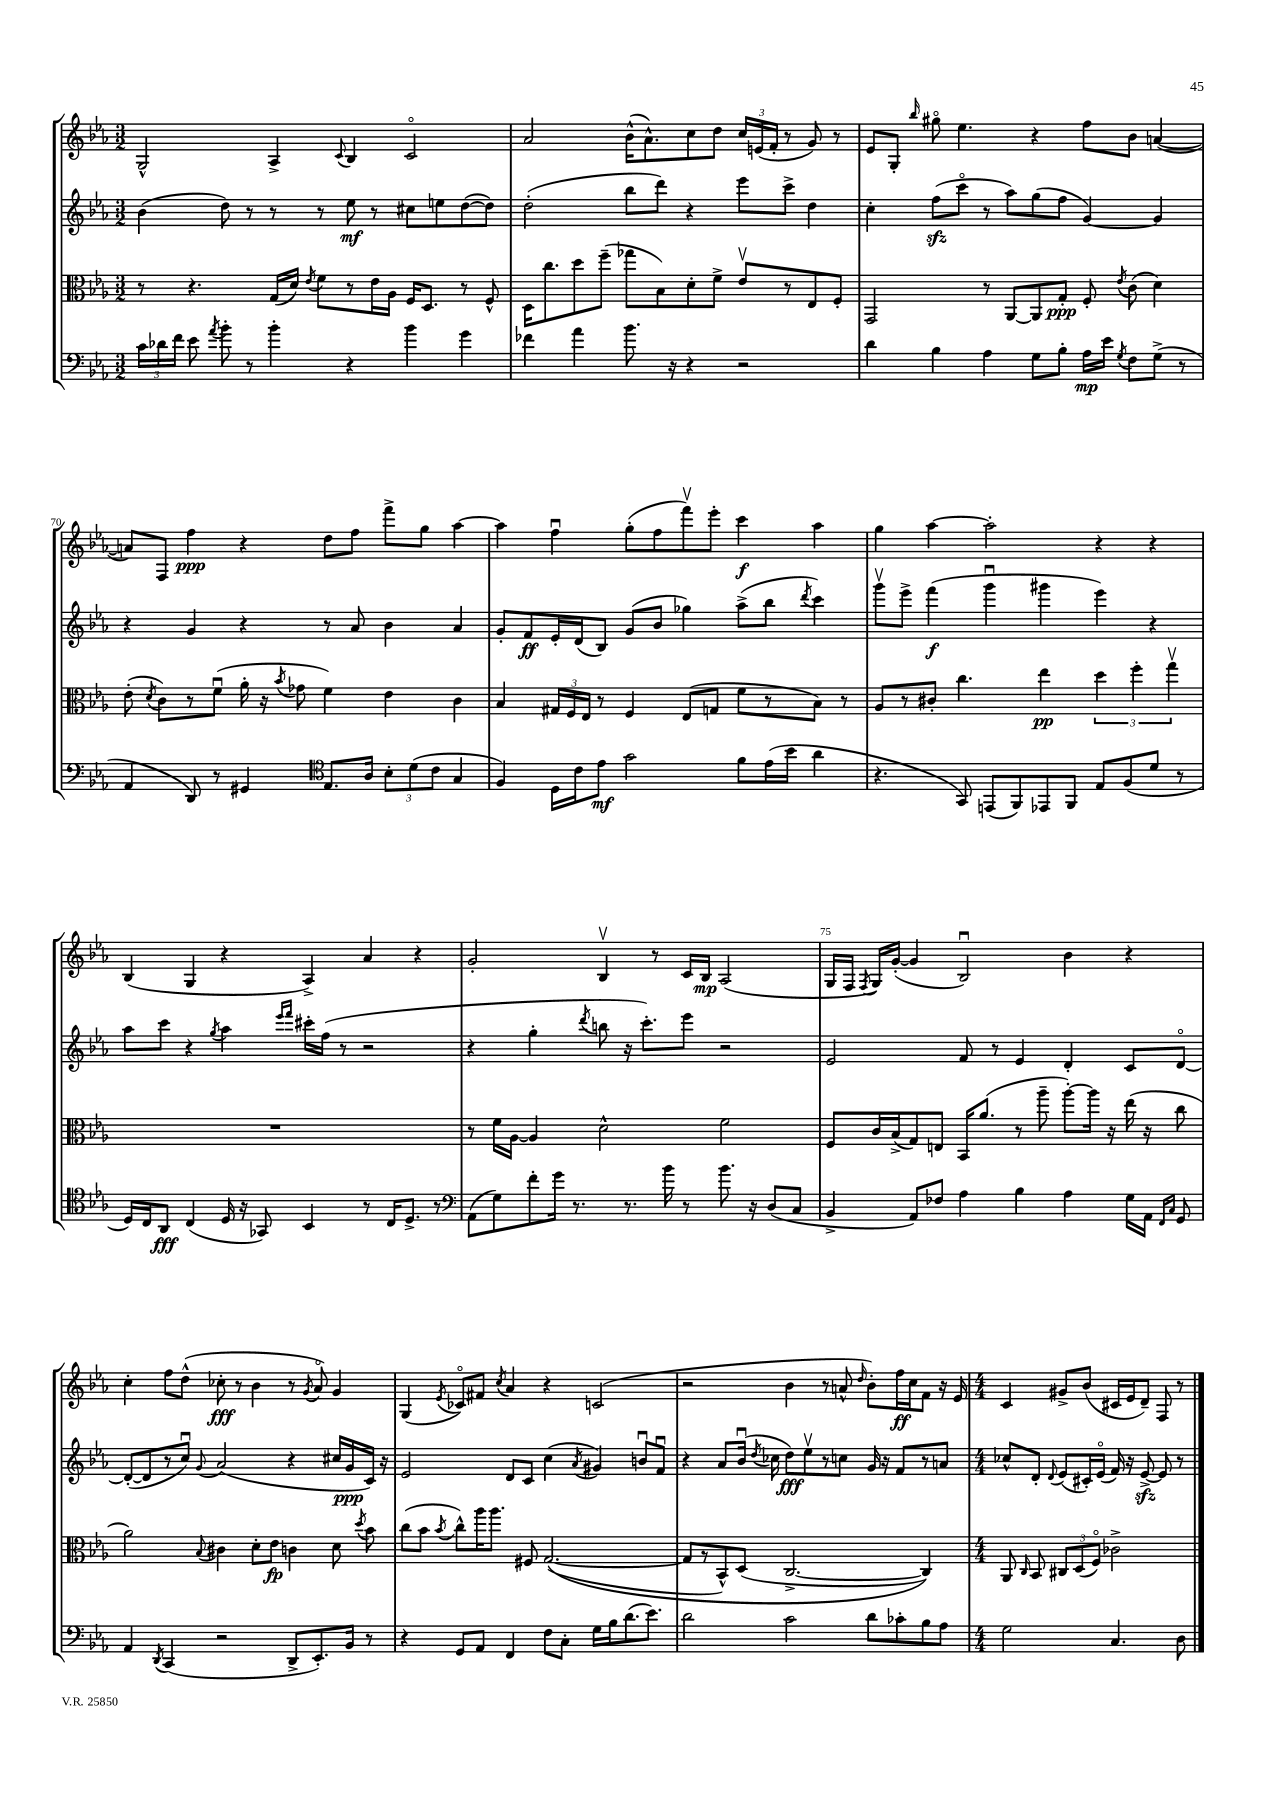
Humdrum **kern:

**kern	**kern	**kern	**kern
*staff4	*staff3	*staff2	*staff1
*clefF4	*clefC3	*clefG2	*clefG2
*k[b-e-a-]	*k[b-e-a-]	*k[b-e-a-]	*k[b-e-a-]
*M3/2	*M3/2	*M3/2	*M3/2
24c\LL	8r	(4b-\	2G^^/
24d-\	.	.	.
24f\JJ	.	.	.
8e-\	4.r	.	.
8qa-/	.	.	.
8b-'\	.	8dd\)	.
8r	.	8r	.
4b-'\	(16G/LL	8r	4A-^/
.	16d/JJ)	.	.
.	8qe-/	.	.
.	8f\L	8r	.
.	.	.	8qqc/
4r	8r	8ee-\	4B-/
.	16e-\L	8r	.
.	16A-\JJ	.	.
4b-\	16F/LK	8cc#\L	2co/
.	8.D/J	.	.
.	.	8ee\	.
4g\	8r	([8dd\	.
.	8F^^/	8dd\]J)	.
=	=	=	=
4f-\	16D\LK	(2dd'\	2a-/
.	8.cc\	.	.
4a-\	8dd\	.	.
.	(8ff~\J	.	.
8.b-\	8gg-\L	8bb-\L	(16b-^^\LK
.	.	.	8.a-^^\)
.	8B-\)	8ddd\J)	.
16r	.	.	.
4r	8d'\	4r	8cc\
.	8f^\J	.	8dd\J
2r	8e-v/L	8eee-\L	24cc/LL
.	.	.	(24e/
.	.	.	24f'/JJ
.	8r	8ccc^\J	8r
.	8E-/	4dd\	8g/)
.	8F'/J	.	8r
=	=	=	=
4d\	2GG/	4cc'\	8e-/L
.	.	.	8G'/J
.	.	.	16qqbb-/
4B-\	.	(8ff\L	8gg#o\
.	.	8ccco\J	4.ee-\
4A-\	8r	8r	.
.	[8AA-/L	8aa-\L)	.
8G\L	8AA-/]	(8gg\	4r
8B-'\J	8G'/J	8ff\J	.
16A-\LL	8F'/	[4g/)	8ff\L
16e-\JJ	.	.	.
8qG/	8qe-/	.	.
8F\L	(8c\	.	8b-\J
(8G^\J	4d\)	4g/]	([4a/
8r	.	.	.
=	=	=	=
4AA-/	(8e-'\	4r	8a/]L)
.	8qd/	.	.
.	8c\L)	.	8F/J
8DD/)	8r	4g/	4ff\
8r	(8fu\J	.	.
4GG#/	16a-'\	4r	4r
.	16r	.	.
.	8qb-/	.	.
.	8g-\	.	.
*clefC4	*	*	*
8.E-/L	4f\)	8r	8dd\L
.	.	8a-/	8ff\J
16A-/Jk	.	.	.
12B-'\L	4e-\	4b-\	8fff^\L
(12d\	.	.	.
.	.	.	8gg\J
12c\J	.	.	.
4G/	4c\	4a-/	[4aa-\
=	=	=	=
4F/)	4B-/	8g'/L	4aa-\]
.	.	8f/	.
16D\LL	24G#/LL	16e-'/L	4ffu\
.	24F/	.	.
16c\J	.	(16d/J	.
.	24E-/JJ	.	.
8e-\J	8r	8B-/J)	.
2g\	4F/	(8g/L	(8gg'\L
.	.	8b-/J	8ff\
.	(8E-/L	4gg-\)	8fffv\)
.	8G/J	.	8eee-'\J
8f\L	8f\L	(8aa-^\L	4ccc\
(16e-\L	8r	8bb-\J	.
16b-\JJ	.	.	.
.	.	8qddd/	.
4a-\	8B-\J)	4ccc\)	4aa-\
.	8r	.	.
=	=	=	=
4.r	8A-/L	8gggv\L	4gg\
.	8r	8eee-^\J	.
.	8c#'/J	(4fff\	[4aa-\
8GG/)	4.cc\	.	.
(8EE/L	.	4gggu\	2aa-'\]
8FF/)	.	.	.
8EE-/	4ee-\	4ggg#\	.
8FF/J	.	.	.
8E-/L	6dd\	4eee-\)	4r
(8F/	.	.	.
.	6ff'\	.	.
8d/J	.	4r	4r
.	6ggv\	.	.
8r	.	.	.
=	=	=	=
16D/LL)	1.r	8aa-\L	(4B-/
16C/J	.	.	.
8AA-/J	.	8ccc\J	.
(4C/	.	4r	4G/
.	.	8qgg/	.
16D/	.	4aa-\	4r
16r	.	.	.
8GG-/)	.	.	.
.	.	16qqeee-/LL	.
.	.	16qqfff/JJ	.
4BB-/	.	16ccc#'\LL	4A-^/)
.	.	(16ff\JJ	.
.	.	8r	.
8r	.	2r	4a-/
16C/LK	.	.	.
8.D^/J	.	.	.
.	.	.	4r
8r	.	.	.
=	=	=	=
*clefF4	*	*	*
(8AA-\L	8r	4r	2g'/
8G\)	16f\LL	.	.
.	[16A-\JJ	.	.
8f'\	4A-/]	4gg'\	.
16g\Jk	.	.	.
8.r	.	.	.
.	.	8qddd/	.
.	2d^^\	8bb\	4B-v/
8.r	.	16r	.
.	.	8.ccc'\L)	.
.	.	.	8r
16b-\	.	.	.
8r	.	8eee-\J	16c/LL
.	.	.	16B-/JJ
8.b-\	2f\	2r	(2A-/
16r	.	.	.
(8D/L	.	.	.
8C/J	.	.	.
=	=	=	=
4BB-^/	8F/L	2e-/	16G/LL
.	.	.	16F/JJ
.	.	.	8qF/
.	16c/L	.	16G/LL)
.	(16B-^/J	.	([16g'/JJ
8AA-/L)	8G/)	.	4g/]
8F-/J	8E/J	.	.
4A-\	16BB-/LK	8f/	2B-u/)
.	(8.a-/J	.	.
.	.	8r	.
4B-\	8r	4e-/	.
.	8aa-~\	.	.
4A-\	[8aa-'\L)	4d'/	4b-\
.	16aa-\]Jk	.	.
.	16r	.	.
16G\LL	(16ee-\	8c/L	4r
16AA-\JJ	16r	.	.
16qqFF/LL	.	.	.
16qqC/JJ	.	.	.
8GG/	8cc\	[8do/J	.
=	=	=	=
4AA-/	2a-\)	(8d'/_L	4cc'\
.	.	8d/]	.
8qDD/	.	.	.
(4CC/	.	8r	8ff\L
.	.	8ccu/J)	(8dd^^\J
.	8qqB-/	8qqg/	.
2r	4c#\	(2a-/	8cc-'\
.	.	.	8r
.	8d'\L	.	4b-\
.	8e-\J	.	.
8DD^/L	4c\	4r	8r
.	.	.	8qg/
8.EE-'/)	.	.	8a-o/)
.	8d\	16cc#/LL	4g/
16BB-/Jk	.	16g/	.
.	8qdd/	.	.
8r	8b-\	16c/JJ)	.
.	.	16r	.
=	=	=	=
4r	(8cc\L	2e-/	(4G/
.	8b-\J	.	.
.	8qb-/	.	8qe-/
8GG/L	8cc^^\L)	.	8c-o/L)
8AA-/J	16aa-\K	.	8f#/J
.	8.aa-\J	.	.
.	.	.	8qcc/
4FF/	.	8d/L	4a-/
.	8F#/	8c/J	.
8F\L	&(([2.G/	(4cc\	4r
8C'\J	.	.	.
.	.	8qa-/	.
16G\LL	.	4g#/)	(2c/
16B-\J	.	.	.
(8.d\	.	.	.
.	.	8bu/L	.
8.e-\J)	.	.	.
.	.	8fu/J	.
=	=	=	=
2d\	8G/]L	4r	2r
.	8r	.	.
.	8BB-^^/)	8a-/L	.
.	(8D/J	(16b-u/Jk	.
.	.	8qdd/	.
.	.	16cc-\	.
2c\	[2.C^/	8dd\L)	4b-\
.	.	8ee-v\	.
.	.	8r	8r
.	.	8cc\J	8a^^/
.	.	.	16qqdd/
8d\L	.	16g/	8b-'\L)
.	.	16r	.
8c-'\	.	8f/L	16ff\L
.	.	.	16cc\J
8B-\	4C/])&)	8r	8f\J
8A-\J	.	8a/J	16r
.	.	.	16e-/
=	=	=	=
*M4/4	*M4/4	*M4/4	*M4/4
2G\	8AA-/	8cc-^^/L	4c/
.	16qqC/	.	.
.	8BB-/	8d'/J	.
.	.	8qqd/	.
.	12C#/L	(8e-/L	8g#^/L
.	(12D/	.	.
.	.	16c#'/L)	(8b-/J
.	12Fo/J)	.	.
.	.	(16e-o/JJ	.
4.C/	2c-^\	16f/)	16c#/LL
.	.	16r	16e-/J
.	.	[8e-^/	8d~/J)
.	.	8e-/]	8F/
8D\	.	8r	8r
==	==	==	==
*-	*-	*-	*-
